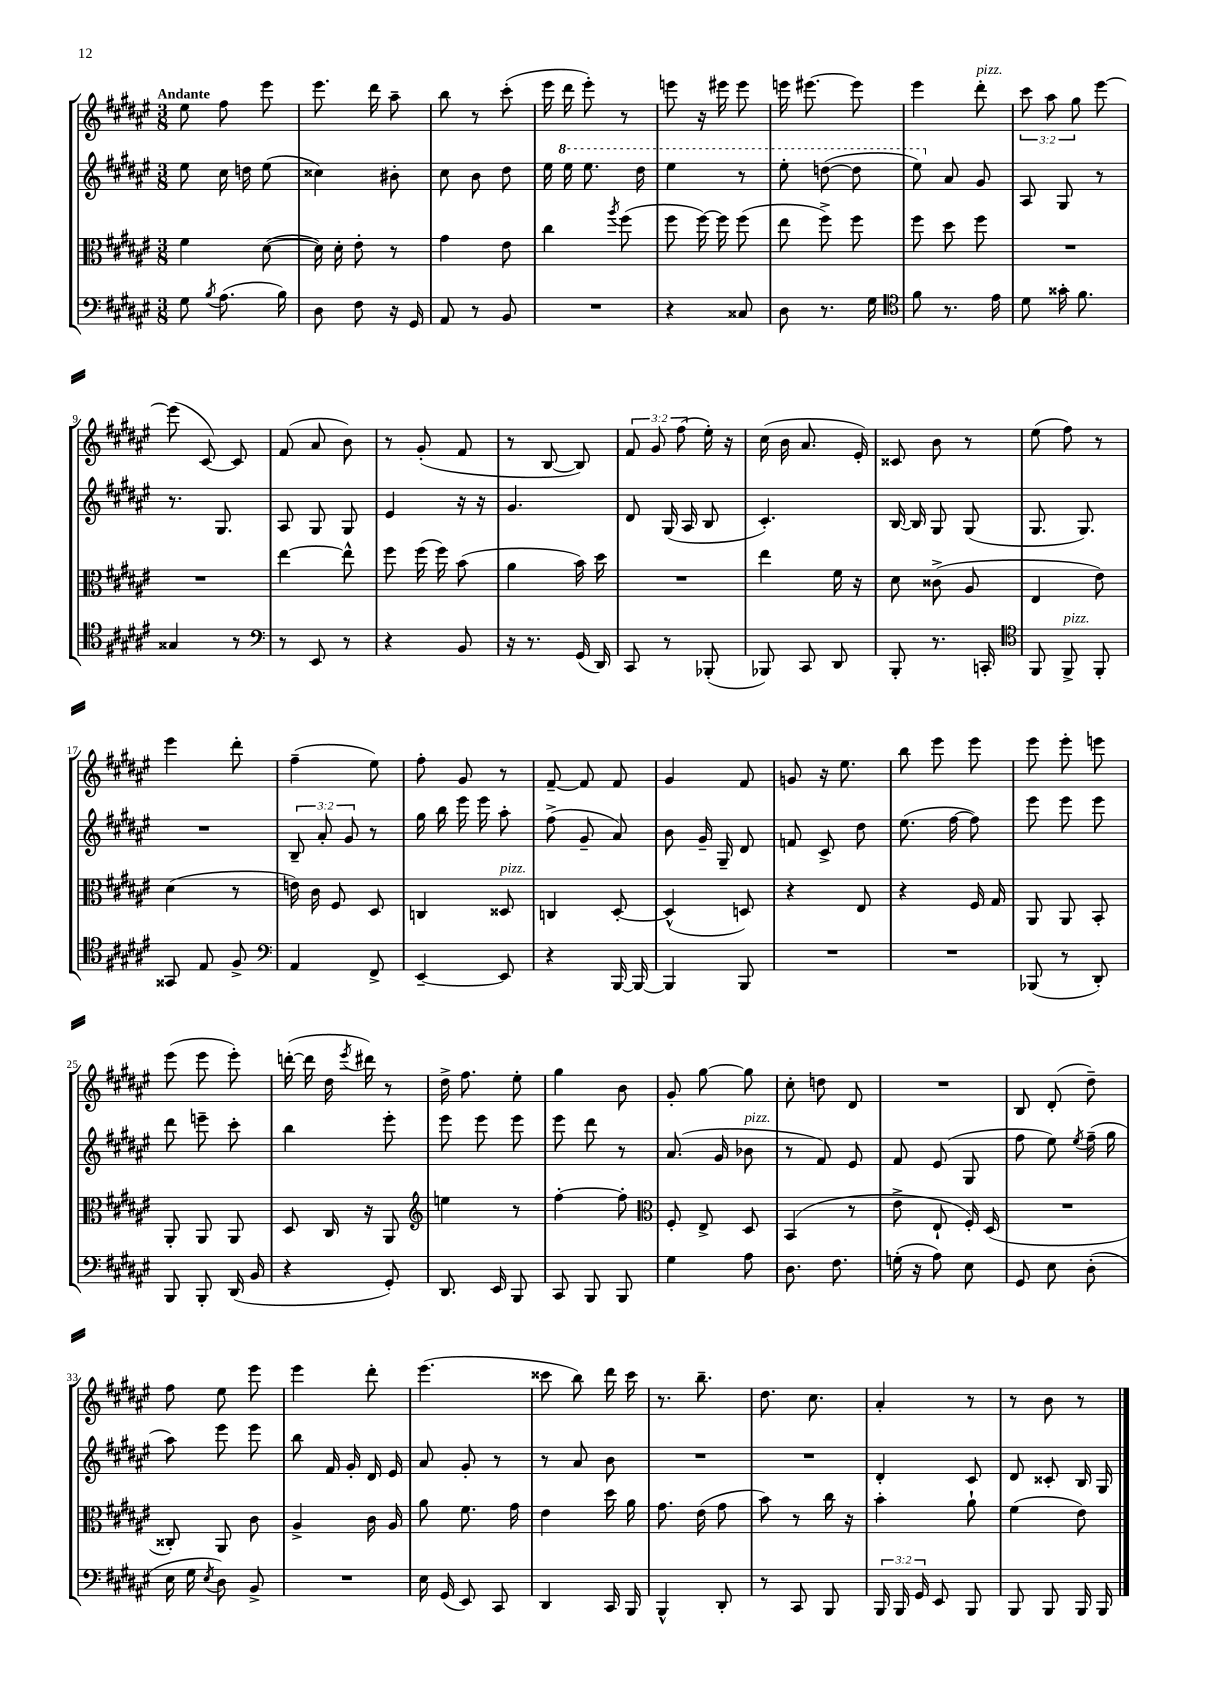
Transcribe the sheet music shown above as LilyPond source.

<<
\new StaffGroup <<
\new Staff = "s0" {
    \clef treble \key fis \major \numericTimeSignature \time 3/8 \override Staff.TupletNumber.text = #tuplet-number::calc-fraction-text \tempo "Andante"
    \autoBeamOff eis''8 fis''8 eis'''8 |
    eis'''8. dis'''16 ais''8-- |
    b''8 r8 cis'''8-.( |
    eis'''16 dis'''16 eis'''8-.) r8 |
    e'''8 r16 eis'''16 eis'''8 |
    e'''16 eis'''8.~ eis'''8 |
    eis'''4 dis'''8-.^\markup { \italic "pizz." } |
    \tuplet 3/2 { cis'''8 ais''8 gis''8 } eis'''8~ |
    eis'''8( cis'8~) cis'8 |
    fis'8( ais'8 b'8) |
    r8 gis'8-.( fis'8 |
    r8 b8~ b8) |
    \tuplet 3/2 { fis'8 gis'8 fis''8( } eis''16-.) r16 |
    cis''16( b'16 ais'8. eis'16-.) |
    cisis'8 b'8 r8 |
    eis''8( fis''8) r8 |
    eis'''4 dis'''8-. |
    fis''4--( eis''8) |
    fis''8-. gis'8 r8 |
    fis'8~-- fis'8 fis'8 |
    gis'4 fis'8 |
    g'8 r16 eis''8. |
    b''8 eis'''8 eis'''8 |
    eis'''8 eis'''8-. e'''8 |
    eis'''8( eis'''8 eis'''8-.) |
    d'''16~-.( d'''16 dis''16 \acciaccatura { eis'''8 } dis'''16) r8 |
    dis''16-> fis''8. eis''8-. |
    gis''4 b'8 |
    gis'8-. gis''8~ gis''8 |
    cis''8-. d''8 dis'8 |
    R4. |
    b8 dis'8-.( dis''8--) |
    fis''8 eis''8 eis'''8 |
    eis'''4 dis'''8-. |
    eis'''4.( |
    cisis'''8 b''8) dis'''16 cisis'''16 |
    r8. b''8.-- |
    dis''8. cis''8. |
    ais'4-. r8 |
    r8 b'8 r8 \bar "|." |
}
\new Staff = "s1" {
    \clef treble \key fis \major \numericTimeSignature \time 3/8 \override Staff.TupletNumber.text = #tuplet-number::calc-fraction-text
    \autoBeamOff eis''8 cis''16 d''16 eis''8( |
    cisis''4) bis'8-. |
    cis''8 b'8 dis''8 |
    eis''16 \ottava #1 eis'''16 eis'''8. dis'''16 |
    eis'''4 r8 |
    eis'''8-. d'''8~( d'''8 |
    eis'''8) \ottava #0 ais'8 gis'8 |
    ais8 gis8 r8 |
    r8. gis8. |
    ais8 gis8 gis8 |
    eis'4 r16 r16 |
    gis'4. |
    dis'8 gis16( ais16 b8 |
    cis'4.-.) |
    b16~ b16 gis8 gis8( |
    gis8. gis8.) |
    R4. |
    \tuplet 3/2 { b8-- ais'8-. gis'8 } r8 |
    gis''16 b''16 eis'''16 eis'''16 ais''8-. |
    fis''8->( gis'8-- ais'8) |
    b'8 gis'16-- gis16-- dis'8 |
    f'8 cis'8-> dis''8 |
    eis''8.( fis''16~ fis''8) |
    eis'''8 eis'''8 eis'''8 |
    dis'''8 e'''8-- cis'''8-. |
    b''4 eis'''8-. |
    eis'''8 eis'''8 eis'''8 |
    eis'''8 dis'''8 r8 |
    ais'8.( gis'16 bes'8^\markup { \italic "pizz." } |
    r8 fis'8) eis'8 |
    fis'8 eis'8( gis8 |
    fis''8 eis''8) \acciaccatura { eis''8 } fis''16--( gis''16 |
    ais''8) eis'''8 eis'''8 |
    b''8 fis'16 gis'16-. dis'16 eis'16 |
    ais'8 gis'8-. r8 |
    r8 ais'8 b'8 |
    R4. |
    R4. |
    dis'4-. cis'8 |
    dis'8 cisis'8-. b16 gis16 \bar "|." |
}
\new Staff = "s2" {
    \clef alto \key fis \major \numericTimeSignature \time 3/8
    \autoBeamOff fis'4 dis'8~( |
    dis'16) dis'16-. eis'8-. r8 |
    gis'4 eis'8 |
    cis''4 \acciaccatura { ais''8 } fis''8( |
    fis''8 fis''16~) fis''16 fis''8( |
    eis''8 fis''8->) fis''8 |
    fis''8 dis''8 fis''8 |
    R4. |
    R4. |
    eis''4~ eis''8-^ |
    fis''8 fis''16( fis''16) b'8( |
    ais'4 b'16) dis''16 |
    R4. |
    eis''4 fis'16 r16 |
    dis'8 cisis'8->( ais8 |
    eis4 eis'8) |
    dis'4( r8 |
    e'16) cis'16 fis8 dis8 |
    c4 disis8^\markup { \italic "pizz." } |
    c4 dis8~-. |
    dis4-^( d8) |
    r4 eis8 |
    r4 fis16 gis16 |
    ais,8 ais,8 b,8-. |
    ais,8-. ais,8 ais,8 |
    dis8 cis16 r16 ais,8 |
    \clef treble e''4 r8 |
    fis''4~-. fis''8-. |
    \clef alto fis8-. eis8-> dis8 |
    b,4( r8 |
    eis'8-> eis8-! fis16-.) dis16( |
    R4. |
    cisis8-.) ais,8 cis'8 |
    ais4-> cis'16 ais16 |
    ais'8 fis'8. gis'16 |
    eis'4 dis''16 ais'16 |
    gis'8. eis'16( gis'8 |
    b'8) r8 cis''16 r16 |
    b'4-. ais'8-! |
    fis'4( eis'8) \bar "|." |
}
\new Staff = "s3" {
    \clef bass \key fis \major \numericTimeSignature \time 3/8 \override Staff.TupletNumber.text = #tuplet-number::calc-fraction-text
    \autoBeamOff gis8 \acciaccatura { b8 } ais8.( b16) |
    dis8 fis8 r16 gis,16 |
    ais,8 r8 b,8 |
    R4. |
    r4 cisis8 |
    dis8 r8. gis16 |
    \clef tenor fis'8 r8. eis'16 |
    dis'8 gisis'16-. fis'8. |
    gisis4 r8 |
    \clef bass r8 eis,8 r8 |
    r4 b,8 |
    r16 r8. gis,16( dis,16) |
    cis,8 r8 bes,,8-.( |
    bes,,8) cis,8 dis,8 |
    b,,8-. r8. c,16-. |
    \clef tenor fis,8 fis,8->^\markup { \italic "pizz." } fis,8-. |
    gisis,8 eis8 fis8-> |
    \clef bass ais,4 fis,8-> |
    eis,4~-- eis,8 |
    r4 b,,16~ b,,16~ |
    b,,4 b,,8 |
    R4. |
    R4. |
    bes,,8( r8 dis,8-.) |
    b,,8 b,,8-. dis,16( b,16 |
    r4 gis,8-.) |
    dis,8. eis,16 b,,8 |
    cis,8 b,,8 b,,8 |
    gis4 ais8 |
    dis8. fis8. |
    g16-.( r16 ais8) eis8 |
    gis,8 eis8 dis8-.( |
    eis16 gis16 \acciaccatura { eis8 } dis8) b,8-> |
    R4. |
    eis16 gis,16( eis,8) cis,8 |
    dis,4 cis,16 b,,16 |
    b,,4-^ dis,8-. |
    r8 cis,8 b,,8 |
    \tuplet 3/2 { b,,16 b,,16 gis,16 } eis,8 b,,8 |
    b,,8 b,,8 b,,16 b,,16 \bar "|." |
}
>>
>>
